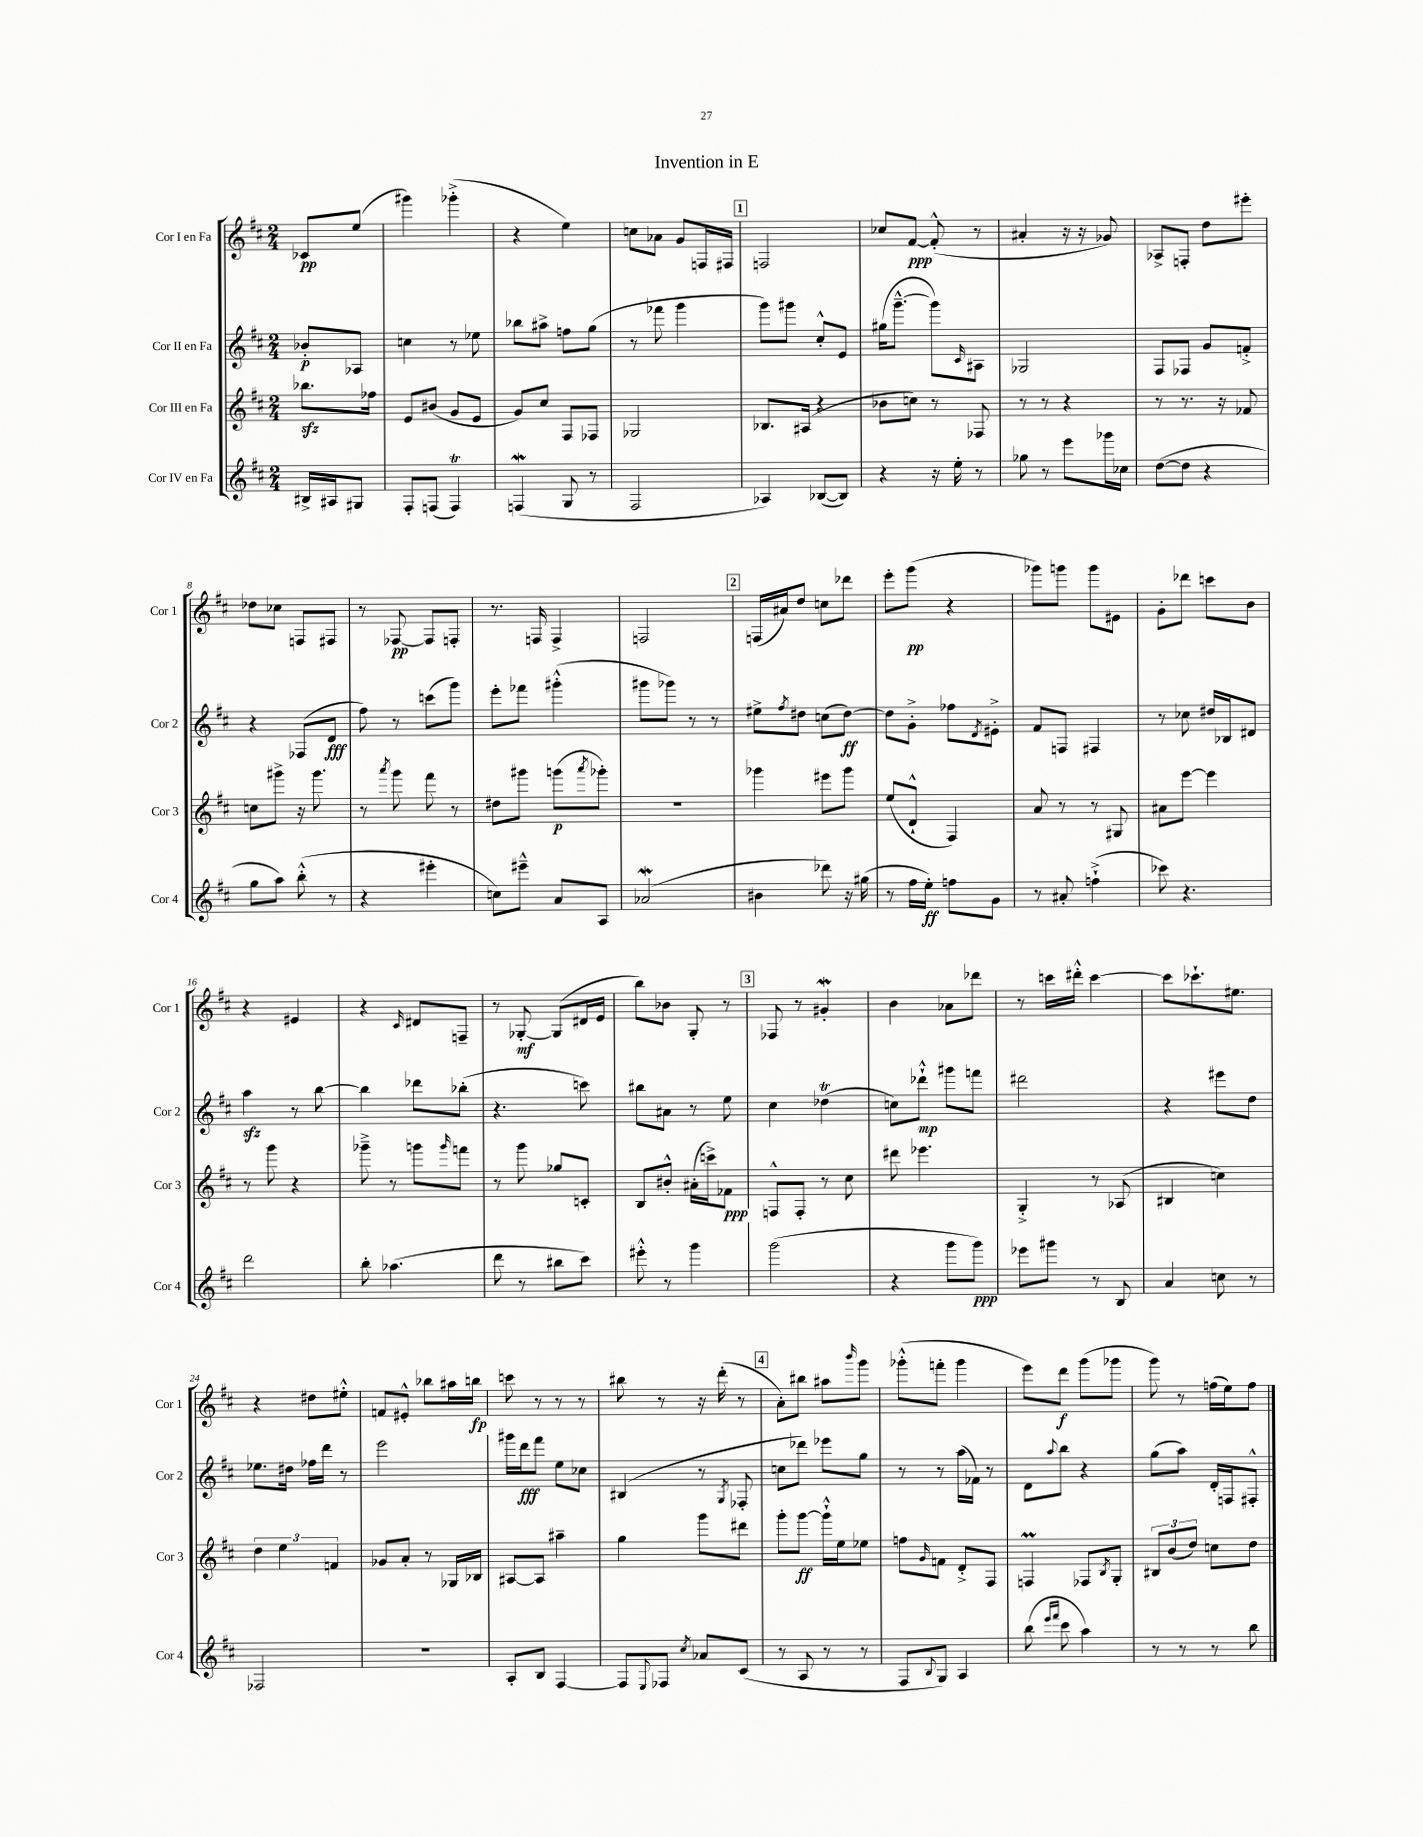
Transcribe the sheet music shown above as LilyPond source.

\header { title = "Invention in E" }
<<
\new StaffGroup <<
\new Staff = "s0" \with { instrumentName = "Cor I en Fa" shortInstrumentName = "Cor 1" } {
    \clef treble \key d \major \numericTimeSignature \time 2/4 \partial 4
    ces'8\pp e''8( |
    gis'''4) ges'''4-.->( |
    r4 e''4) |
    c''8 aes'8 g'8 f16 fis16 |
    \mark \markup { \box "1" } f2 |
    ces''8 fis'8~\ppp fis'8-.-^( r8 |
    ais'4-. r16 r16 ges'8) |
    aes8-> f8-. d''8 eis'''8-. |
    des''8 ces''8 f8 fis8 |
    r8 fes8~\pp fes8 f8-. |
    r8. f16 f4-> |
    f2 |
    \mark \markup { \box "2" } f16( ais'16) d''8 c''8 des'''8 |
    e'''8-. g'''8\pp( r4 |
    ges'''8) g'''8 g'''8 eis'8 |
    g'8-. des'''8 c'''8 b'8 |
    r4 eis'4 |
    r4 \grace { cis'16 } dis'8 f8-- |
    r8 ges8~-.\mf ges8( dis'16 e'16 |
    b''8) bes'8 g8-. r8 |
    \mark \markup { \box "3" } fes8 r8 gis'4-.\mordent |
    b'4 aes'8 des'''8 |
    r8 c'''16 dis'''16-.-^ c'''4~ |
    c'''8 ces'''8.-! eis''8. |
    r4 dis''8 eis''8-.-^ |
    f'8 eis'8-.-^ bes''8 ais''16 b''16\fp |
    c'''8 r8 r8 r8 |
    bis''8 r8 r16 d'''16-.( r8 |
    \mark \markup { \box "4" } a'8-.) bis''8 ais''8 \grace { b'''16 } g'''8 |
    ges'''8-.-^( f'''8-. ges'''4 |
    e'''8) d'''8\f g'''8( ges'''8 |
    g'''8) r8 f''16( e''16) f''8 \bar "|." |
}
\new Staff = "s1" \with { instrumentName = "Cor II en Fa" shortInstrumentName = "Cor 2" } {
    \clef treble \key d \major \numericTimeSignature \time 2/4 \partial 4
    bes'8-.\p aes8 |
    c''4 r8 ees''8 |
    bes''8 ais''8-> f''8 g''8( |
    r8 fes'''8 g'''4 |
    \mark \markup { \box "1" } g'''8) gis'''8 cis''8-.-^ e'8 |
    gis''16( g'''8.~---^ g'''8) \grace { cis'16 } ais8 |
    ges2 |
    fis8 fes8 g'8 f'8-.-> |
    r4 fes8( d'8\fff |
    fis''8) r8 c'''8( g'''8) |
    e'''8-. fes'''8 gis'''4-.-^( |
    gis'''8 ges'''8) r8 r8 |
    \mark \markup { \box "2" } eis''8-> \acciaccatura { fis''8 } dis''8 c''8( dis''8~\ff) |
    dis''8 g'8-.-> fes''8 \acciaccatura { d'8 } eis'8-.-> |
    fis'8 f8 fis4 |
    r8 ces''8 dis''16 bes16 dis'8 |
    a''4\sfz r8 b''8~ |
    b''4 des'''8 bes''8-.( |
    r4. c'''8) |
    bis''8 ais'8 r8 e''8 |
    \mark \markup { \box "3" } cis''4 des''4\trill( |
    c''8) des'''8-!-^\mp gis'''8 f'''8 |
    dis'''2 |
    r4 eis'''8 d''8 |
    ees''8. dis''16 fes''16 d'''16 r8 |
    e'''2 |
    gis'''16 d'''16\fff fis'''8 e''8 ces''8 |
    bis4( r8 \acciaccatura { g8 } fes8-. |
    \mark \markup { \box "4" } c''8 des'''8) ees'''8 g''8 |
    r8 r8 a''16( fes'16) r8 |
    d'8 \appoggiatura { a''8 } b''8 r4 |
    g''8( a''8) d'16-. f16 fis8-.-^ \bar "|." |
}
\new Staff = "s2" \with { instrumentName = "Cor III en Fa" shortInstrumentName = "Cor 3" } {
    \clef treble \key d \major \numericTimeSignature \time 2/4 \partial 4
    bes''8.\sfz fes''16 |
    e'8 bis'8( g'8 e'8 |
    g'8) cis''8 fis8 fes8 |
    ges2 |
    \mark \markup { \box "1" } bes8. ais16( r4 |
    bes'8 c''8) r8 fes8 |
    r8 r8 r4 |
    r8 r8. r16 fes'8 |
    c''8 gis'''8-> r16 gis'''8. |
    r8 \acciaccatura { a'''8 } g'''8 fis'''8 r8 |
    dis''8 gis'''8 g'''8\p( \acciaccatura { a'''8 } ges'''8-.) |
    R2 |
    \mark \markup { \box "2" } ges'''4 eis'''8 ges'''8 |
    e''8( d'8-!-^ fis4) |
    a'8 r8 r8 gis8 |
    ais'8 e'''8~ e'''4 |
    r8 g'''8 r4 |
    ges'''8---> r8 g'''8 \grace { g'''16 } f'''8 |
    r8 g'''8 ges''8 c'8-. |
    b8 bis'8-.-^ ais'16-.( c'''16->) fes'8\ppp |
    \mark \markup { \box "3" } f8-^ f8-. r8 cis''8 |
    dis'''8 ees'''4. |
    g4-.-> r8 aes8( |
    bis4 c''4) |
    \tuplet 3/2 { d''4 e''4 f'4 } |
    ges'8 a'8-. r8 ges16 bes16 |
    ais8~ ais8 ais''4-- |
    g''4 g'''8 dis'''8 |
    \mark \markup { \box "4" } g'''8-. g'''8~\ff g'''16-!-^ e''16 ees''8 |
    f''8 \grace { g'16 } f'8 d'8-.-> fis8 |
    f4\prall fes8 \acciaccatura { b8 } g8-. |
    \tuplet 3/2 { bis8 b'8( d''8) } c''8 d''8 \bar "|." |
}
\new Staff = "s3" \with { instrumentName = "Cor IV en Fa" shortInstrumentName = "Cor 4" } {
    \clef treble \key d \major \numericTimeSignature \time 2/4 \partial 4
    bis16-> ais16 gis8 |
    fis8-. f8( f4\trill) |
    f4\mordent( g8 r8 |
    fis2 |
    \mark \markup { \box "1" } aes4) bes8~( bes8) |
    r4 r16 e''16-. r8 |
    ges''8 r8 e'''8 ges'''16 ces''16 |
    d''8~( d''8 r4 |
    g''8 a''8) b''8-.-^( r8 |
    r4 eis'''4-. |
    c''8) eis'''8---^ a'8 a8 |
    aes'2\mordent( |
    \mark \markup { \box "2" } bis'4 des'''8) r16 gis''16( |
    r8 fis''16 e''16-.\ff) f''8 g'8 |
    r8 ais'8-. f''4-!->( |
    ces'''8) r4. |
    d'''2 |
    b''8-. aes''4.( |
    d'''8 r8 bis''8 cis'''8) |
    eis'''8-.-^ r8 g'''4 |
    \mark \markup { \box "3" } g'''2( |
    r4 g'''8 g'''8\ppp) |
    ees'''8 gis'''8 r8 b8 |
    a'4 c''8 r8 |
    fes2 |
    R2 |
    a8-. b8 fis4~ |
    fis8 \appoggiatura { e8 } fes8 \acciaccatura { cis''8 } aes'8 cis'8( |
    \mark \markup { \box "4" } r8 a8 r8 r8 |
    fis8 \appoggiatura { b8 } g8) a4 |
    b''8( \grace { e'''16 fis'''16 } cis'''8 a''4) |
    r8 r8 r8 b''8 \bar "|." |
}
>>
>>
